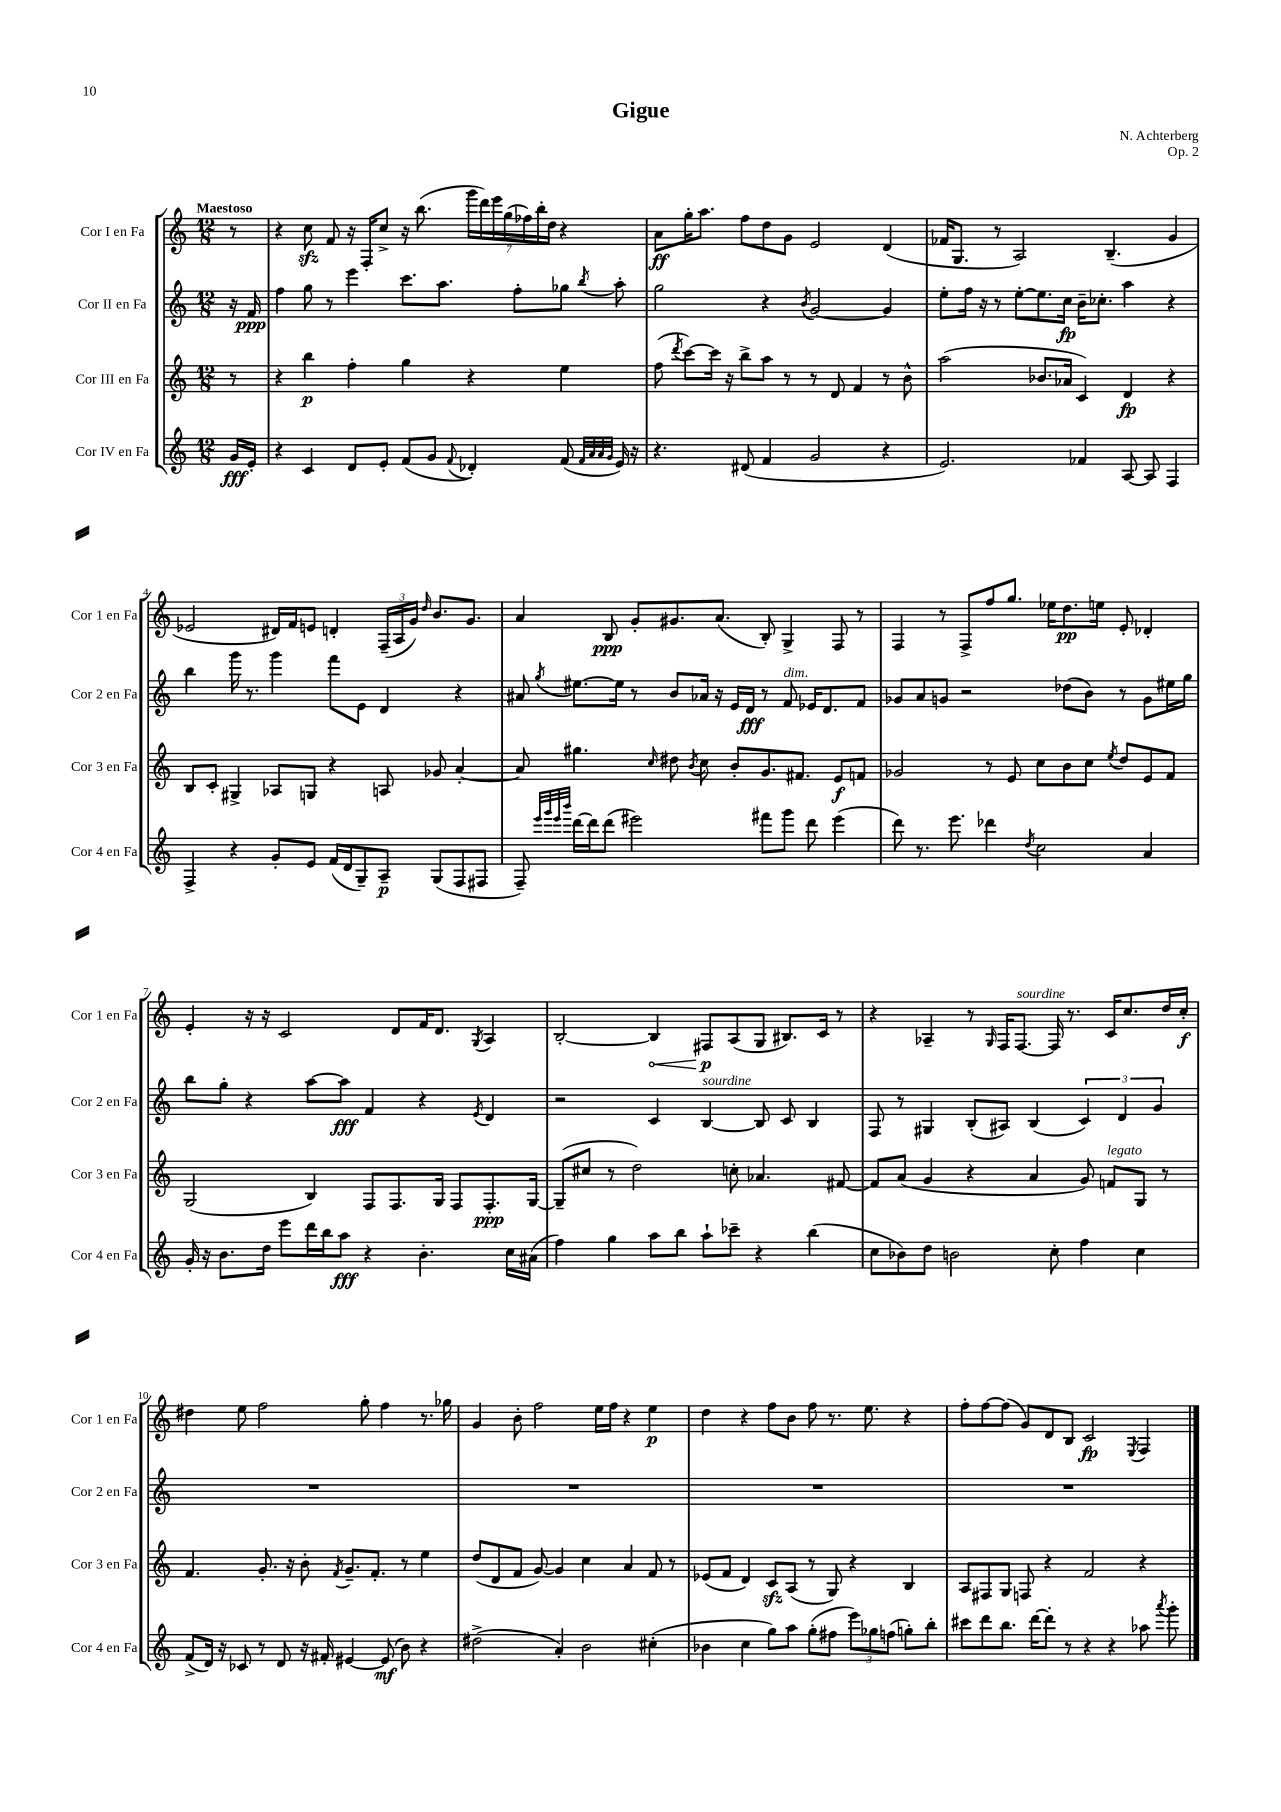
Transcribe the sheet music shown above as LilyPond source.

\header { title = "Gigue" composer = "N. Achterberg" opus = "Op. 2" }
<<
\new StaffGroup <<
\new Staff = "s0" \with { instrumentName = "Cor I en Fa" shortInstrumentName = "Cor 1 en Fa" } {
    \clef treble \key c \major \numericTimeSignature \time 12/8 \partial 8 \tempo "Maestoso"
    \autoBeamOff r8 |
    r4 c''8\sfz f'8 r16 f16[-. c''8]-> r16 b''8.( \tuplet 7/4 { g'''16[ d'''16) e'''16 g''16( fes''16) b''16-. d''16] } r4 |
    a'8[\ff g''16-. a''8.] f''8[ d''8 g'8] e'2 d'4( |
    fes'16[ g8.] r8 a2) b4.--( g'4 |
    ees'2 dis'16[) f'16 e'8] d'4-. \tuplet 3/2 { f16[--( a16 g'16]) } \grace { d''16 } b'8.[ g'8.] |
    a'4 b8\ppp g'8[-. gis'8. a'8.]( b8-.) g4-> f8 r8 |
    f4 r8 f8[-> f''8 g''8.] ees''16[ d''8.\pp e''16] e'8-. des'4-. |
    e'4-. r16 r16 c'2 d'8[ f'16 d'8.] \acciaccatura { g8 } a4 |
    b2~-. \once \override Hairpin.circled-tip = ##t b4\< fis8[\p\! a8( g8] bis8.[) c'16] r8 |
    r4 aes4-- r8 \grace { g16 } f16[ f8.]~^\markup { \italic "sourdine" } f16 r8. c'16[ c''8. d''16 c''16]-.\f |
    dis''4 e''8 f''2 g''8-. f''4 r8. ges''16 |
    g'4 b'8-. f''2 e''16[ f''16] r4 e''4\p |
    d''4 r4 f''8[ b'8] f''8 r8. e''8. r4 |
    f''8[-. f''8~ f''8]( g'8[) d'8 b8] c'2\fp \acciaccatura { e8 } f4 \bar "|." |
}
\new Staff = "s1" \with { instrumentName = "Cor II en Fa" shortInstrumentName = "Cor 2 en Fa" } {
    \clef treble \key c \major \numericTimeSignature \time 12/8 \partial 8
    \autoBeamOff r16 f'16\ppp |
    f''4 g''8 r8 e'''4 c'''8.[ a''8.] f''8[-. ges''8] \acciaccatura { b''8 } a''8-. |
    g''2 r4 \acciaccatura { b'8 } g'2~ g'4 |
    e''8[-. f''16] r16 r8 e''8[~-. e''8. c''16]\fp b'16[-- ces''8.]-. a''4 r4 |
    b''4 g'''16 r8. g'''4 f'''8[ e'8] d'4 r4 |
    ais'8 \acciaccatura { g''8 } eis''8.[~ eis''16] r8 b'8[ aes'16] r16 e'16[ d'16]\fff r8 f'8^\markup { \italic "dim." } ees'16[ d'8. f'8] |
    ges'8[ a'8 g'8] r2 des''8[( b'8]) r8 g'8[ eis''16 g''16] |
    b''8[ g''8]-. r4 a''8[~ a''8]\fff f'4 r4 \acciaccatura { e'8 } d'4 |
    r2 c'4 b4~^\markup { \italic "sourdine" } b8 c'8 b4 |
    f8 r8 gis4 b8[-.( ais8]) b4( \tuplet 3/2 { c'4) d'4 g'4 } |
    R1. |
    R1. |
    R1. |
    R1. \bar "|." |
}
\new Staff = "s2" \with { instrumentName = "Cor III en Fa" shortInstrumentName = "Cor 3 en Fa" } {
    \clef treble \key c \major \numericTimeSignature \time 12/8 \partial 8
    \autoBeamOff r8 |
    r4 b''4\p f''4-. g''4 r4 e''4 |
    f''8( \acciaccatura { d'''8 } c'''8[~) c'''16] r16 b''8[-> a''8] r8 r8 d'8 f'4 r8 b'8-^ |
    a''2( bes'8.[ aes'16] c'4) d'4\fp r4 |
    b8[ c'8]-. gis4-> aes8[ g8] r4 a8 ges'8 a'4~-. |
    a'8 gis''4. \grace { c''16 } dis''8 \acciaccatura { b'8 } c''8 b'8[-. g'8. fis'8.] e'8[\f f'8] |
    ges'2 r8 e'8 c''8[ b'8 c''8] \acciaccatura { e''8 } d''8[ e'8 f'8] |
    g2( b4) f8[ f8. g16] f8[ f8.-.\ppp g16]~ |
    g8[--( cis''8] r8 d''2) c''8-. aes'4. fis'8~ |
    fis'8[ a'8]( g'4 r4 a'4 g'8) f'8[^\markup { \italic "legato" } g8] r8 |
    f'4. g'8.-. r16 b'8-. \acciaccatura { f'8 } g'8.[-- f'8.]-. r8 e''4 |
    d''8[( d'8 f'8] g'8~) g'4 c''4 a'4 f'8 r8 |
    ees'8[( f'8] d'4) c'8[\sfz a8]( r8 g8) r4 b4 |
    a8[ fis8 g8] f8 r4 f'2 r4 \bar "|." |
}
\new Staff = "s3" \with { instrumentName = "Cor IV en Fa" shortInstrumentName = "Cor 4 en Fa" } {
    \clef treble \key c \major \numericTimeSignature \time 12/8 \partial 8
    \autoBeamOff g'16[\fff e'16]-. |
    r4 c'4 d'8[ e'8]-. f'8[( g'8] \appoggiatura { f'8 } des'4-.) f'8( \grace { f'32[ a'32 a'32 g'32] } e'16) r16 |
    r4. dis'8( f'4 g'2 r4 |
    e'2.) fes'4 a8~ a8 f4 |
    f4-> r4 g'8[-. e'8] f'16[( d'16 g8--) a8]--\p g8[( f8 fis8] |
    f8--) \grace { e'''32[ g'''32 e'''32 b'''32] } d'''16[~ d'''16 d'''8]( eis'''2) fis'''8[ g'''8] d'''8 eis'''4( |
    d'''8) r8. e'''8. des'''4 \acciaccatura { d''8 } c''2 a'4 |
    g'16-. r16 b'8.[ d''16] e'''8[ d'''16 b''16 a''8]\fff r4 b'4.-. c''16[ ais'16]( |
    f''4) g''4 a''8[ b''8] a''8[-! ces'''8]-- r4 b''4( |
    c''8[ bes'8) d''8] b'2 c''8-. f''4 c''4 |
    f'8[->( d'16]) r16 ces'8 r8 d'8 r16 fis'16-. eis'4~ eis'8\mf( b'8) r4 |
    dis''2->( a'4-.) b'2 cis''4-.( |
    bes'4 c''4 g''8[) a''8] g''8[-.( fis''8] \tuplet 3/2 { e'''8[) ges''8 f''8]( } g''8[-.) b''8]-. |
    cis'''8[ d'''8 b''8.] d'''16[~ d'''8]-. r8 r4 r4 aes''8 \acciaccatura { a'''8 } g'''8-. \bar "|." |
}
>>
>>
